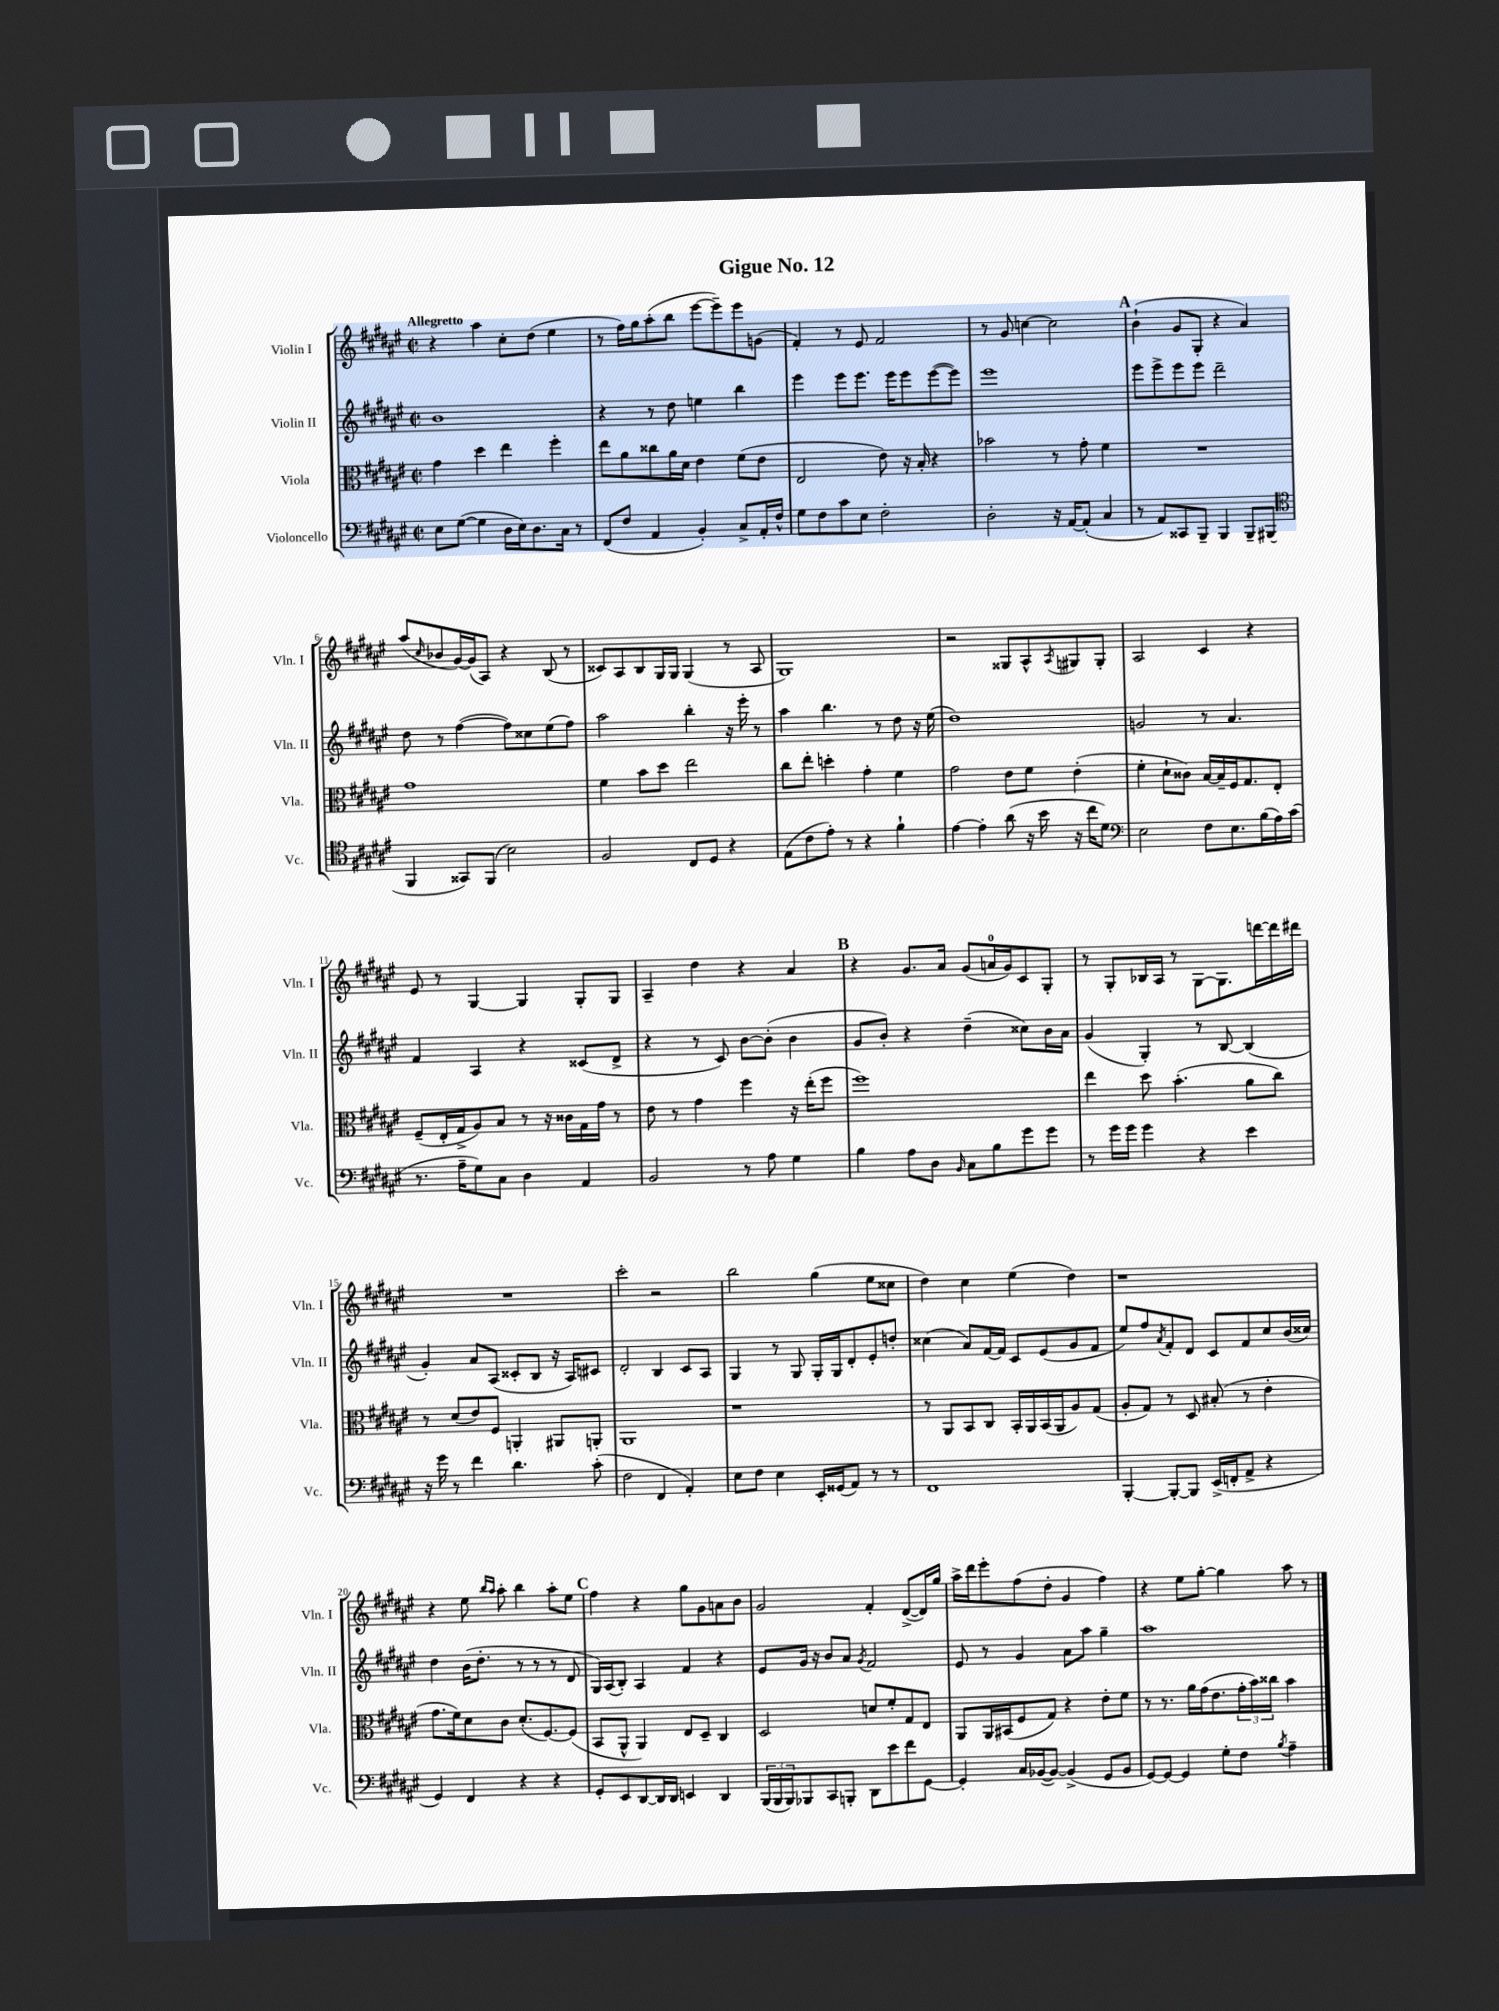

**kern	**kern	**kern	**kern
*staff4	*staff3	*staff2	*staff1
*clefF4	*clefC3	*clefG2	*clefG2
*k[f#c#g#d#a#e#]	*k[f#c#g#d#a#e#]	*k[f#c#g#d#a#e#]	*k[f#c#g#d#a#e#]
*M2/2	*M2/2	*M2/2	*M2/2
*met(c|)	*met(c|)	*met(c|)	*met(c|)
8E#\L	4g#\	1b	4r
([8G#\J	.	.	.
4G#\]	4dd#\	.	4aa#\
16D#\LL	4ee#\	.	8cc#'\L
16E#\J)	.	.	.
8.D#\	.	.	(8dd#\J
.	4ff#'\	.	4ee#\
16C#\Jk	.	.	.
8r	.	.	.
=	=	=	=
(8FF#/L	8ee#\L	4r	8r
8F#/J	8a#\	.	16ff#\LL)
.	.	.	16gg#\J
4AA#/	8cc##\	8r	(8aa#'\
.	16a#\L	8dd#\	8bb\J
.	16d#\JJ	.	.
4BB'/)	4e#\	4ee\	[8eee#\L
.	.	.	8eee#~\])
8C#^/L	(8f#\L	4bb\	8eee#\
16AA#'/L	8e#\J	.	(8g\J
16F#^^/JJ	.	.	.
=	=	=	=
8G#\L	2E#/	4eee#\	4f#'/)
8F#\	.	.	.
8c#\	.	8eee#\L	8r
8E#\J	.	8.eee#\J	8e#/
2F#'\	8e#\)	.	2f#/
.	.	16eee#\LK	.
.	16r	8eee#\	.
.	16B'/	.	.
.	4r	([8eee#\	.
.	.	8eee#\]J)	.
=	=	=	=
2D#'\	2b-\	1eee#	8r
.	.	.	8g#/
.	.	.	[4cc\
16r	8r	.	2cc\]
[16AA#/LK	.	.	.
(8AA#'/]J	8g#'\	.	.
4C#/	4f#\	.	.
=	=	=	=
8r	1r	8eee#\L	(4b`\
8AA#/L)	.	8eee#^\	.
8CC##/	.	8eee#\	8g#/L
8BBB~/J	.	8eee#\J	8G#'/J
4BBB/	.	2ddd#~\	4r
8BBB~/L	.	.	4a#/)
(8BBB#/J	.	.	.
=	=	=	=
*clefC4	*	*	*
4FF#/	1g#	8dd#\	(8aa#/L
.	.	.	16qqcc#/
.	.	8r	8b-/
8GG##/L)	.	([4ff#\	[16g#/L)
.	.	.	(16g#/]J
(8FF#/J	.	.	8A#/J)
2B\)	.	8ff#\]L)	4r
.	.	8cc##\	.
.	.	(8ee#\	(8B/
.	.	8ff#\J)	8r
=	=	=	=
2F#/	4f#\	2aa#\	8c##/L)
.	.	.	8A#/
.	8b\L	.	8B/
.	8dd#\J	.	16G#/L
.	.	.	16G#/JJ
8C#/L	2ee#\	4bb'\	(4G#/
8D#/J	.	.	.
4r	.	16r	8r
.	.	16eee#'\	.
.	.	8r	8A#/
=	=	=	=
(8E#\L	8cc#\L	4aa#\	1G#)
8c#\	8ee#'\J	.	.
8e#'\J)	4dd'\	4.bb\	.
8r	.	.	.
4r	4g#'\	.	.
.	.	8r	.
4f#`\	4f#\	8dd#\	.
.	.	16r	.
.	.	(16ee#\	.
=	=	=	=
[4e#\	2g#\	1dd#)	2r
4e#'\]	.	.	.
(8a#\	8e#\L	.	8G##/L
16r	8f#\J	.	8A#^^/
16b\	.	.	.
.	.	.	8qA#/
16r	(4e#'\	.	8G#/
16cc#\LK	.	.	.
8d#\J)	.	.	8G#'/J
=	=	=	=
*clefF4	*	*	*
2E#\	4f#'\	2g/	2A#/
.	8d#`\L	.	.
.	8c##\J)	.	.
8F#\L	[16B/LL	8r	4c#/
.	16B~/]	.	.
8.E#\	16F#/J	4.a#/	.
.	8.G#/	.	.
.	.	.	4r
(16B\L	.	.	.
16A#\)	8E#'/J	.	.
(16c#\JJ	.	.	.
=	=	=	=
8.r	(8F#~/L	4f#/	8e#/
.	16E#'/L	.	8r
16A#~\LK	16G#^/J	.	.
8G#\)	8A#/)	4A#/	[4G#/
8C#\J	8B/J	.	.
4D#\	8r	4r	4G#/]
.	16r	.	.
.	16c##\LL	.	.
4AA#/	16G#\	(8c##/L	8G#'/L
.	16g#\JJ	.	.
.	8r	8d#^/J	8G#/J
=	=	=	=
2BB/	8e#\	4r	4A#~/
.	8r	.	.
.	4g#\	8r	4dd#\
.	.	8c#/)	.
8r	4ff#\	[8b\L	4r
8A#\	.	(8b'\]J	.
4G#\	16r	4b\	4a#/
.	(16ee#'\LK	.	.
.	8ff#\J	.	.
=	=	=	=
4B\	1ff#)	8g#/L	4r
.	.	8b'/J)	.
8A#\L	.	4r	8.g#/L
8D#\J	.	.	.
.	.	.	16a#/Jk
16qqBB/	.	.	.
8C#\L	.	(4dd#~\	(8g#/L
8B\	.	.	16a/L
.	.	.	16g#/J)
8g#\	.	8cc##\L)	8c#/
8g#\J	.	16b\L	8G#'/J
.	.	16a#\JJ	.
=	=	=	=
8r	4ee#\	(4g#/	8r
16g#\LL	.	.	8G#'/L
16g#\JJ	.	.	.
4g#\	8dd#\	4G#'/)	16B-/L
.	.	.	16A#/JJ
.	(4.b'\	.	8r
4r	.	8r	[8G#\L
.	.	[8B/	8.G#\]
4e#\	8a#\L	(4B/]	.
.	.	.	[16ddd\L
.	8cc#\J)	.	16ddd\]
.	.	.	16ddd#\JJ
=	=	=	=
16r	8r	4g#'/)	1r
16g#\	.	.	.
8r	(8d#/L	.	.
4f#\	8e#/)	8a#/L	.
.	8F#/J	(8A#/J	.
4.d#\	4AA'/	8c##'/L	.
.	.	8B/J	.
.	8AA#/L	16r	.
.	.	16A#/LK)	.
(8c#'\	8AA'/J	8c#/J	.
=	=	=	=
2F#\	1AA#	2d#'/	2ccc#'\
4FF#/	.	4B/	2r
4AA#'/)	.	8c#/L	.
.	.	8A#/J	.
=	=	=	=
8E#\L	1r	4G#/	2bb\
8F#\J	.	.	.
4E#\	.	8r	.
.	.	8G#/	.
16EE#'/LL	.	16G#'/LL	(4gg#\
(16GG##/J	.	16G#/J	.
8AA#/J)	.	8d#'/	.
8r	.	8e#'/	8ee#\L
8r	.	8dd'/J	8cc##\J
=	=	=	=
1FF#	8r	(4cc##\	4dd#\)
.	8AA#/L	.	.
.	8BB/	8a#/L)	4cc#\
.	8C#/J	[16f#/L	.
.	.	16f#/]JJ	.
.	16BB'/LL	8c#/L	(4ee#\
.	16AA#/	.	.
.	(16BB/	(8e#/	.
.	16AA#/J	.	.
.	8A#/)	8g#/	4dd#\)
.	(8G#/J	8f#/J	.
=	=	=	=
[4BBB'/	8A#'/L	8ee#/L)	1r
.	8G#/J)	8ff#/	.
.	.	8qa#/	.
8BBB'/_L	8r	8f#'/	.
8BBB/]J	8D#/	8d#/J	.
(16EE#^/LL	(8B#'/	8c#/L	.
16FF'/J	.	.	.
8AA#^/J	8r	8f#/	.
4r	4e#'\	8cc#/	.
.	.	(16b/L	.
.	.	16cc##/JJ)	.
=	=	=	=
4GG#/)	8.g#\L	4dd#\	4r
.	16f#\k)	.	.
4FF#/	8d#\	(16b\LK	8ee#\
.	.	8.dd#'\J	.
.	.	.	16qqbb/LL
.	.	.	16qqaa#/JJ
.	8c#\J	.	8aa#'\
4r	(8.d#'/L	8r	4bb\
.	.	8r	.
.	[8.F#/)	.	.
4r	.	8r	8aa#'\L
.	(8F#/]J	8d#/	8ee#\J
=	=	=	=
8GG#'/L	8BB/L	16G#/LL)	4ff#\
.	.	(16A#/J	.
8EE#/	8AA#^^/J	8B'/J)	.
[8DD#/	4AA#/)	4A#/	4r
16DD#/]L	.	.	.
16DD#/JJ	.	.	.
4EE/	8E#/L	4f#/	8gg#\L
.	8D#~/J	.	8g#\
4DD#/	4C#/	4r	8a\
.	.	.	8b\J
=	=	=	=
(24BBB/LL	2D#/	8e#/L	2g#/
24BBB/	.	.	.
24BBB/J)	.	.	.
8BBB-/	.	16g#/Jk	.
.	.	16r	.
8CC#/	.	8b/L	.
8BBB'/J	.	8a#/J	.
.	.	8qg#/	.
8DD#\L	8d/L	2f#/	4f#'/
8e#\	8f#'/	.	.
8f#\	8G#/	.	([8d#^/L
[8GG#\J	8E#/J	.	16d#/]L)
.	.	.	16gg#/JJ
=	=	=	=
4GG#'/]	8AA#/L	8e#/	16aa#^\LL
.	.	.	16ddd#\J
.	16AA#/L	8r	8eee#'\
.	(16BB#/J	.	.
16C#/LL	8F#/	4g#/	(8ff#\
([16BB-/J	.	.	.
8BB-/_J)	8G#/J)	.	8dd#'\J
(4BB-^/]	4r	8a#\L	4g#/
.	.	8aa#\J	.
8GG#/L	8e#'\L	4gg#~\	4ff#\)
8BB-/J	8f#\J	.	.
=	=	=	=
[8GG#/L)	8r	1aa#	4r
8GG#/_J	8.r	.	.
4GG#/]	.	.	8ee#\L
.	16a#\LL	.	.
.	(16g#\J	.	[8gg#'\J
.	8.e#\	.	.
8G#'\L	.	.	4gg#\]
8F#\J	24g#'\L	.	.
.	24b\)	.	.
.	24cc##\JJ	.	.
8qB/	.	.	.
4A#~\	4b\	.	8aa#\
.	.	.	8r
==	==	==	==
*-	*-	*-	*-
